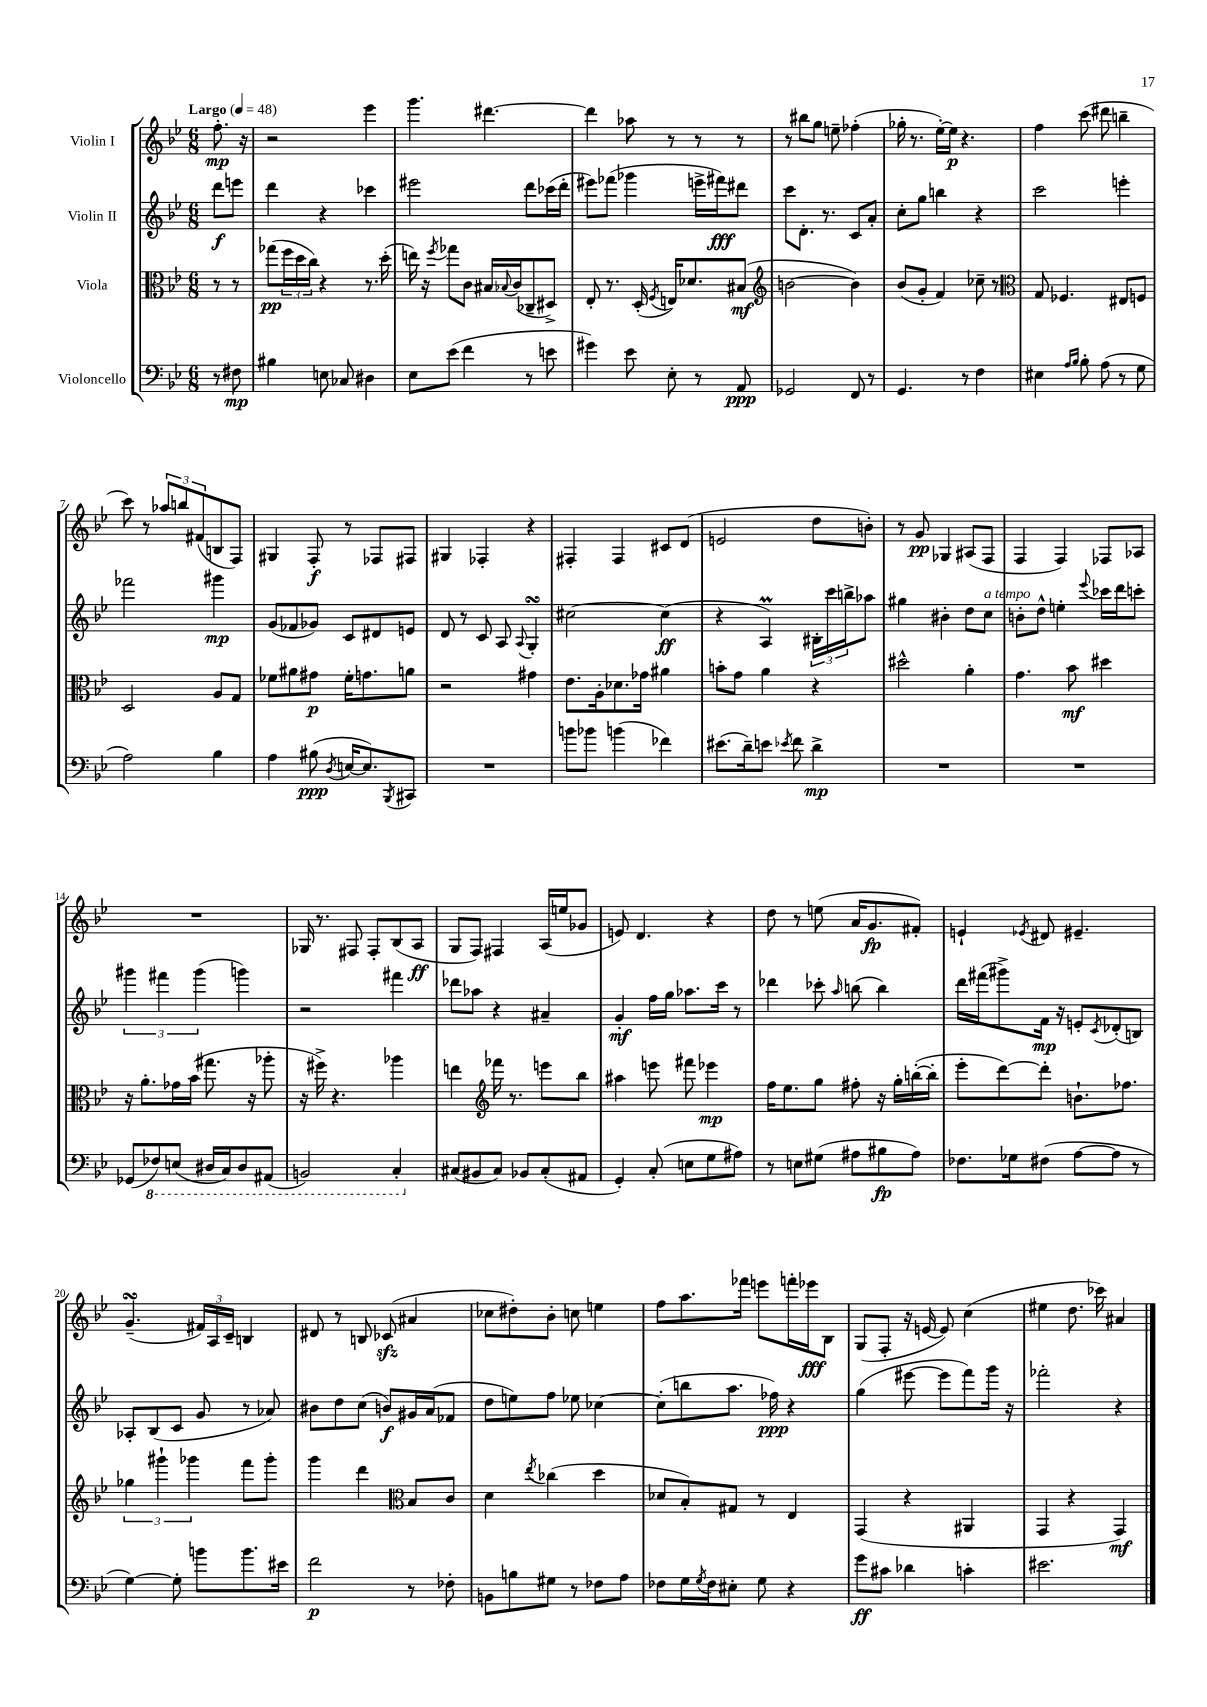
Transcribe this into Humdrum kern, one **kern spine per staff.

**kern	**kern	**kern	**kern
*staff4	*staff3	*staff2	*staff1
*clefF4	*clefC3	*clefG2	*clefG2
*k[b-e-]	*k[b-e-]	*k[b-e-]	*k[b-e-]
*M6/8	*M6/8	*M6/8	*M6/8
*MM48	*MM48	*MM48	*MM48
8r	8r	8ddd	8.ff'
8F#	8r	8eee	.
.	.	.	16r
=	=	=	=
4B#	(8gg-	4ddd	2r
.	24ff	.	.
.	24dd	.	.
.	24cc)	.	.
8E	4r	4r	.
8C-	.	.	.
4D#	8.r	4ccc-	4eee-
.	(16dd'	.	.
=	=	=	=
8E-	16ee)	2eee#	4.ggg
.	16r	.	.
.	8qff	.	.
(8e-	8gg-	.	.
4f	8c	.	.
.	16B#	.	[4.ddd#
.	8qqB-	.	.
.	(16c	.	.
8r	8C-~	8ddd	.
8e	8D#^)	(16ccc-	.
.	.	16ddd'	.
=	=	=	=
4g#)	8E-'	8eee#)	4ddd#]
.	8.r	(8fff-	.
8e-	.	4ggg-	8aa-
.	(16D'	.	.
.	8qF	.	.
8E-'	16E)	.	8r
.	8.d-	.	.
8r	.	16eee^	8r
.	.	16fff#)	.
8AA	(8B#	8ddd#	8r
=	=	=	=
*	*clefG2	*	*
2GG-	[2b	8ccc	8r
.	.	8.d'	8bb#
.	.	.	8gg
.	.	8.r	.
.	.	.	8ee~
8FF	4b])	8c	(4ff-'
8r	.	8a'	.
=	=	=	=
4.GG	(8b-	8cc'	16gg-'
.	.	.	8.r
.	8g'	8gg	.
.	4f)	4bb	[16ee-')
.	.	.	16ee-]
8r	.	.	4.r
4F	8cc-~	4r	.
.	8r	.	.
=	=	=	=
*	*clefC3	*	*
4E#	8G	2ccc	4ff
.	4.F-	.	.
16qqA	.	.	.
16qqB-	.	.	.
8B-'	.	.	(8ccc
(8A	.	.	8ddd#
8r	8E#	4eee'	4bb~
8G	8F	.	.
=	=	=	=
2A)	2D	2fff-	8ccc)
.	.	.	8r
.	.	.	12aa-
.	.	.	12bb
.	.	.	(12f#
4B-	8A	4ggg#	8B
.	8G	.	8F)
=	=	=	=
4A	8f-	(8g	4G#
.	8a#	8f-	.
(8B#	8g#	8g-)	8F'
8qD	.	.	.
[16E	16f-'	8c	8r
8.E])	8.g	.	.
.	.	8d#	8F-
8qBBB-	.	.	.
8CC#	8a	8e	8F#
=	=	=	=
2.r	2r	8d	4G#
.	.	8r	.
.	.	8c	4F-'
.	.	8A	.
.	.	8qqA	.
.	4g#	4G'	4r
=	=	=	=
8b	8.e-	[2cc#	4F#'
8b-	.	.	.
.	16A'	.	.
(4b	8.d-	.	4F#
.	16g-	.	.
4f-)	4a#	(4cc#]	8c#
.	.	.	(8d
=	=	=	=
(8.e#	8b'	4r	2e
.	8g	.	.
16d~)	.	.	.
8e	4a	4A)	.
8qe-	.	.	.
8f	.	.	.
4d^	4r	24B#'	8dd
.	.	24ccc	.
.	.	24bb^	.
.	.	8aa-	8b')
=	=	=	=
2.r	2dd#^^	4gg#	8r
.	.	.	8g
.	.	4b#'	4G-
.	4a'	8dd	(8A#
.	.	8cc	8F
=	=	=	=
2.r	4.g	8b'	4F
.	.	8dd^^	.
.	.	4ee'	4F)
.	8b-	.	.
.	.	8qqeee-	.
.	4dd#	16ccc-	8F-
.	.	16ddd	.
.	.	8ccc'	8A-
=	=	=	=
(8GG-	16r	6ggg#	2.r
.	8.a'	.	.
8FF-)	.	.	.
.	.	6fff#	.
(8EE	16g-	.	.
.	(16b-	.	.
.	.	(6ggg#	.
16DD#	8.gg#	.	.
16CC)	.	.	.
8DD#	.	4ggg)	.
.	16r	.	.
(8AAA#	8aa-'	.	.
=	=	=	=
2BBB)	16r	2r	16G-
.	16ff#^)	.	8.r
.	4.r	.	.
.	.	.	8F#
.	.	.	8F#'
4CC'	4aa-	4fff#	(8B-
.	.	.	8A
=	=	=	=
(8C#	4ee	8ddd-	8G
8BB#	.	8aa-	8F)
*	*clefG2	*	*
8C#)	16fff-	4r	4F#
.	8.r	.	.
8BB-	.	.	.
(8C#'	8eee	4a#~	(16A
.	.	.	16ee
8AA#	8bb-	.	8g-
=	=	=	=
4GG')	4aa#	4g'	8e)
.	.	.	4.d
(8C'	8eee	16ff	.
.	.	16gg	.
8E	8fff#	8.aa-	.
8G	4eee-	.	4r
.	.	16ccc	.
8A#)	.	8r	.
=	=	=	=
8r	16ff	4ddd-	8dd
.	8.ee-	.	.
8E	.	.	8r
(8G#	8gg	8ccc-'	(8ee
.	.	16qqaa	.
8A#	8ff#'	(8bb	16a
.	.	.	8.g
8B#	16r	4bb)	.
.	16gg'	.	.
8A#)	([16bb'	.	8f#')
.	16bb']	.	.
=	=	=	=
8.F-	8eee-'	16ddd	4e`
.	.	(16fff#	.
.	[8ddd)	8ggg#^)	.
16G-	.	.	.
.	.	.	8qe-
(8F#	8ddd']	16f	8d#
.	.	16r	.
[8A	8.b`	8e'	4.e#~
.	.	8qc	.
8A]	.	(8d-'	.
.	8.ff-	.	.
8r	.	8B)	.
=	=	=	=
[4G)	6gg-	8A-'	(4.g~
.	.	(8B-	.
.	6ggg#`	.	.
8G']	.	8c	.
.	6ggg-	.	.
8b	.	8g	24f#)
.	.	.	24A
.	.	.	24c~
8.b	8fff	8r	4B
.	8ggg-'	8a-)	.
16e#	.	.	.
=	=	=	=
2f	4ggg	8b#	8d#
.	.	8dd	8r
.	4ddd	(8cc	8B
.	.	8b)	(8c-
*	*clefC3	*	*
8r	8B-	16g#	4a#
.	.	(16a	.
8F-'	8c	8f-	.
=	=	=	=
8BB	4d	8dd	8cc-
8B	.	8ee)	8dd#')
.	8qee-	.	.
8G#	(4cc-	8ff	8b-'
8r	.	8ee-	8cc
8F-	4dd	[4cc-	4ee
8A	.	.	.
=	=	=	=
8F-	8d-	(8cc-']	8ff
16G	8B-')	8bb	8.aa
8qG	.	.	.
16F-	.	.	.
8E#'	8G#	8.aa	.
.	.	.	16fff-
8G	8r	.	8eee
.	.	16ff-)	.
4r	4E-	4r	16fff'
.	.	.	16eee-
.	.	.	8B-
=	=	=	=
8g	(4GG	(4gg	(8G
8c#	.	.	8F'
4d-	4r	[8eee#	16r
.	.	.	[16e
.	.	8eee#]	8e])
4c'	4AA#	8fff)	(4cc
.	.	16ggg	.
.	.	16r	.
=	=	=	=
2.e#	4GG	2fff-'	4ee#
.	4r	.	8.dd
.	.	.	16ccc-)
.	4GG)	4r	4a#
==	==	==	==
*-	*-	*-	*-
